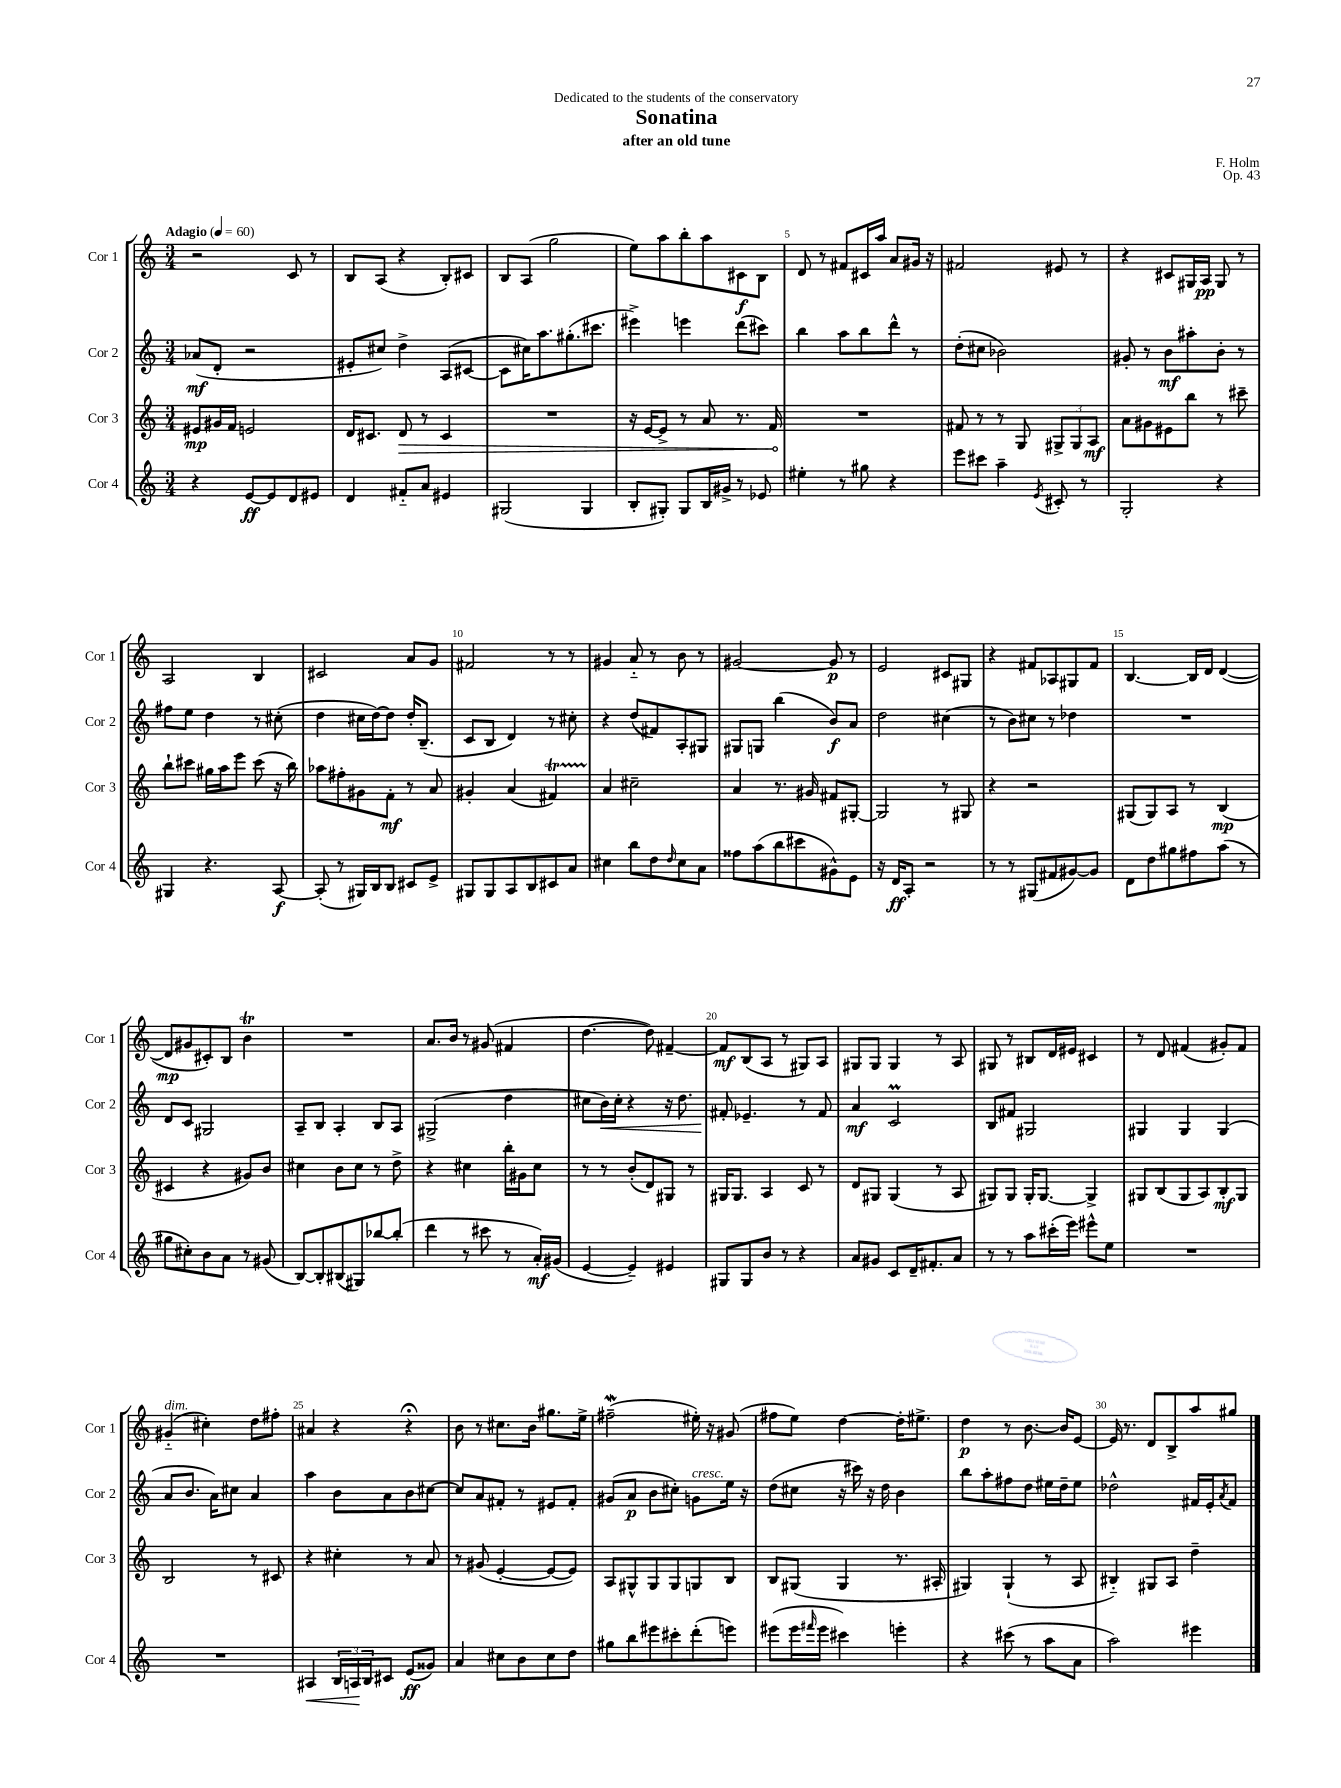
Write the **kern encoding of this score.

**kern	**kern	**kern	**kern
*staff4	*staff3	*staff2	*staff1
*clefG2	*clefG2	*clefG2	*clefG2
*k[]	*k[]	*k[]	*k[]
*M3/4	*M3/4	*M3/4	*M3/4
*MM60	*MM60	*MM60	*MM60
4r	8e#/L	(8a-/L	2r
.	16g#/L	8d'/J	.
.	16f/JJ	.	.
[8e/L	2e/	2r	.
8e/]	.	.	.
8d/	.	.	8c/
8e#/J	.	.	8r
=	=	=	=
4d/	16d/LK	8e#'/L	8B/L
.	8.c#/J	.	.
.	.	8cc#/J)	(8A/J
8f#'~/L	8d/	4dd^\	4r
8a/J	8r	.	.
4e#/	4c#/	(8A/L	8B'/L)
.	.	[8c#/J	8c#/J
=	=	=	=
(2G#/	2.r	8c#\]L	8B/L
.	.	16cc#\K)	(8A/J
.	.	8.aa\	.
.	.	.	2gg\
.	.	(8.gg#'\	.
4G#/	.	.	.
.	.	8.ccc#\J	.
=	=	=	=
8B'/L	16r	4eee#^\)	8ee\L)
.	[16e/LK	.	.
8G#'/J)	8e^/]J	.	8aa\
8G#/L	8r	4eee\	8bb'\
16B/L	8a/	.	8aa\
16g#^/JJ	.	.	.
8r	8.r	(8ddd\L	8c#\
8e-/	.	8ccc#\J)	8B\J
.	16f/	.	.
=	=	=	=
4ee#'\	2.r	4bb\	8d/
.	.	.	8r
8r	.	8aa\L	8f#/L
8gg#\	.	8bb\	16c#/L
.	.	.	16aa/JJ
4r	.	8ddd^^\J	8a/L
.	.	8r	16g#/Jk
.	.	.	16r
=	=	=	=
8eee\L	8f#/	(8dd'\L	2f#/
8ccc#\J	8r	8cc#\J	.
4aa~\	8r	2b-\)	.
.	8G/	.	.
8qe/	.	.	.
8c#'/	12G#^/L	.	8e#/
.	12G#/	.	.
8r	.	.	8r
.	12A/J	.	.
=	=	=	=
2G'/	8a\L	8g#'/	4r
.	8g#\	8r	.
.	8e#\	8b\L	8c#/L
.	8bb\J	8aa#'\	16G#/L
.	.	.	16A/JJ
4r	8r	8b'\J	8G#/
.	8ccc#~\	8r	8r
=	=	=	=
4G#/	8bb`\L	8ff#\L	2A/
.	8ccc#\J	8ee\J	.
4.r	16gg#\LL	4dd\	.
.	16aa\J	.	.
.	8eee\J	.	.
.	(8ccc#\	8r	4B/
[8A/	16r	(8cc#'\	.
.	16bb\)	.	.
=	=	=	=
(8A'/]	8aa-\L	4dd\	2c#/
8r	8ff#'\	.	.
16G#/LL)	8g#\	16cc#\LL	.
16B/J	.	[16dd\J)	.
8B/J	8f'\J	8dd\]J	.
8c#/L	8r	16dd'/LK	8a/L
.	.	(8.B~/J	.
8e^/J	8a/	.	8g/J
=	=	=	=
8G#/L	4g#'/	8c/L	2f#/
8G#/	.	8B/J	.
8A/	(4a/	4d/)	.
8B/	.	.	.
8c#/	4f#/)	8r	8r
8a/J	.	8cc#'\	8r
=	=	=	=
4cc#\	4a/	4r	4g#/
8bb\L	2cc#~\	(8dd/L	8a'~/
8dd\	.	8f#/)	8r
16qqdd/	.	.	.
8cc#\	.	8A'/	8b\
8a\J	.	8G#/J	8r
=	=	=	=
8ff##\L	4a/	8G#/L	[2g#/
(8aa\	.	8G/J	.
8bb\	8.r	(4bb\	.
8ccc#\	.	.	.
.	16g#/	.	.
8g#^^\)	8f#/L	8b/L)	8g#/]
8e\J	[8G#'/J	8a/J	8r
=	=	=	=
16r	2G#/]	2dd\	2e/
16d/LK	.	.	.
8A'/J	.	.	.
2r	.	.	.
.	8r	(4cc#\	8c#/L
.	8G#/	.	8G#/J
=	=	=	=
8r	4r	8r	4r
8r	.	8b\L)	.
(8G#/L	2r	8cc#\J	8f#/L
8f#/	.	8r	8A-/
[8g#/)	.	4dd-\	8G#/
8g#/]J	.	.	8f#/J
=	=	=	=
8d\L	(8G#/L	2.r	[4.B/
8dd\	8G#/)	.	.
8gg#\	8A/J	.	.
8ff#\	8r	.	16B/]LL
.	.	.	16d/JJ
(8aa\J	(4B/	.	([4d/
8r	.	.	.
=	=	=	=
8gg#\L	4c#/	8d/L	8d/]L
8cc#'\)	.	8c/J	8g#/
8b\	4r	2G#/	8c#'/)
8a\J	.	.	8B/J
8r	8g#/L)	.	4b\
(8g#/	8b/J	.	.
=	=	=	=
[8B/L)	4cc#\	8A~/L	2.r
8B'/]	.	8B/J	.
(8B#/	8b\L	4A'/	.
8G#/)	8cc#\J	.	.
[8bb-/	8r	8B/L	.
(8bb-'/]J	8dd^\	8A/J	.
=	=	=	=
4ddd\	4r	(2G#^/	8.a/L
.	.	.	16b/Jk
8r	4cc#\	.	8r
8ccc#\	.	.	(8g#/
8r	16bb'\LL	4dd\	4f#/
.	16g#\J	.	.
16a'/LL)	8cc#\J	.	.
(16g#/JJ	.	.	.
=	=	=	=
[4e/	8r	8cc#\L	[4.dd\
.	8r	16b\L)	.
.	.	16cc#'\JJ	.
4e~/])	(8b'/L	4r	.
.	8d/)	.	8dd\])
4e#/	8G#/J	16r	[4f#~/
.	.	8.dd\	.
.	8r	.	.
=	=	=	=
8G#/L	16G#/LK	8f#'/	8f#/]L
.	8.G#/J	.	.
8G#/	.	4.e-~/	(8B/
8b/J	4A/	.	8A/J
8r	.	.	8r
4r	8c/	8r	8G#/L)
.	8r	8f#/	8A/J
=	=	=	=
8a/L	8d/L	4a/	8G#/L
8g#/J	8G#/J	.	8G#/J
8c/L	(4G#/	2c/	4G#/
16d~/K	.	.	.
8.f#'/	.	.	.
.	8r	.	8r
8a/J	8A/	.	8A/
=	=	=	=
8r	8G#/L)	8B/L	8G#/
8r	8G#/J	8f#/J	8r
8aa\L	16G#'/LK	2G#/	8B#/L
.	[8.G#/J	.	.
(16ccc#'\L	.	.	16d/L
16eee\JJ)	.	.	16e#/JJ
8eee#^^\L	4G#^/]	.	4c#/
8ee\J	.	.	.
=	=	=	=
2.r	8G#/L	4G#/	8r
.	(8B/	.	8d/
.	8G#/	4G#/	(4f#/
.	8A/)	.	.
.	8B'/	(4G#/	8g#'/L)
.	8G#/J	.	8f#/J
=	=	=	=
2.r	2B/	8a/L	(4g#'~/
.	.	8.b/J	.
.	.	.	4cc#'\)
.	.	16a\LK)	.
.	.	8cc#\J	.
.	8r	4a/	8dd\L
.	8c#/	.	8ff#'\J
=	=	=	=
4A#/	4r	4aa\	4a#/
24B/LL	4cc#'\	8b\L	4r
24A/	.	.	.
24B/J	.	.	.
8c#/J	.	8a\	.
(8e/L	8r	8b\	4r;
8g##/J)	8a/	[8cc#\J	.
=	=	=	=
4a/	8r	8cc#/]L	8b\
.	(8g#/	8a/	8r
8cc#\L	[4e'/	8f#'/J	8.cc#\L
8b\	.	8r	.
.	.	.	16b\Jk
8cc#\	8e/_L	8e#/L	8.gg#\L
8dd\J	8e/]J)	8f#'/J	.
.	.	.	16ee^\Jk
=	=	=	=
8gg#\L	8A/L	(8g#/L	(2ff#~\
8bb\	8G#^^/	8a/J	.
8eee#\	8G#/	8b\L	.
8ccc#'\	8G#/	8cc#'\J)	.
(8ddd'\	8G/	8g\L	16ee#'\)
.	.	.	16r
8eee\J)	8B/J	16ee\Jk	(8g#/
.	.	16r	.
=	=	=	=
(8eee#\L	8B/L	(8dd\L	8ff#\L
16eee#\L	(8G#/J	8cc#\J	8ee\J)
16qqfff#/	.	.	.
16eee#\JJ	.	.	.
4ccc#\)	4G#/	16r	[4dd\
.	.	16ccc#\)	.
.	.	16r	.
.	.	16dd\	.
4eee'\	8.r	4b\	16dd'\]LK
.	.	.	8.ee#^\J
.	16A#'/	.	.
=	=	=	=
4r	4G#/)	8bb\L	4dd\
.	.	8aa'\	.
(8ccc#\	(4G#`/	8ff#\	8r
8r	.	8dd\J	[8.b\
8aa\L	8r	16ee#\LL	.
.	.	16dd~\J	16b/]LK
8a\J	8A/	8ee#\J	[8e/J
=	=	=	=
2aa\)	4B#'~/)	2dd-^^\	16e/]
.	.	.	8.r
.	8G#/L	.	8d/L
.	8A/J	.	8B^/
4eee#\	4dd~\	16f#/LL	8aa/
.	.	16e'/J	.
.	.	8qa/	.
.	.	8f#/J	8gg#/J
==	==	==	==
*-	*-	*-	*-
